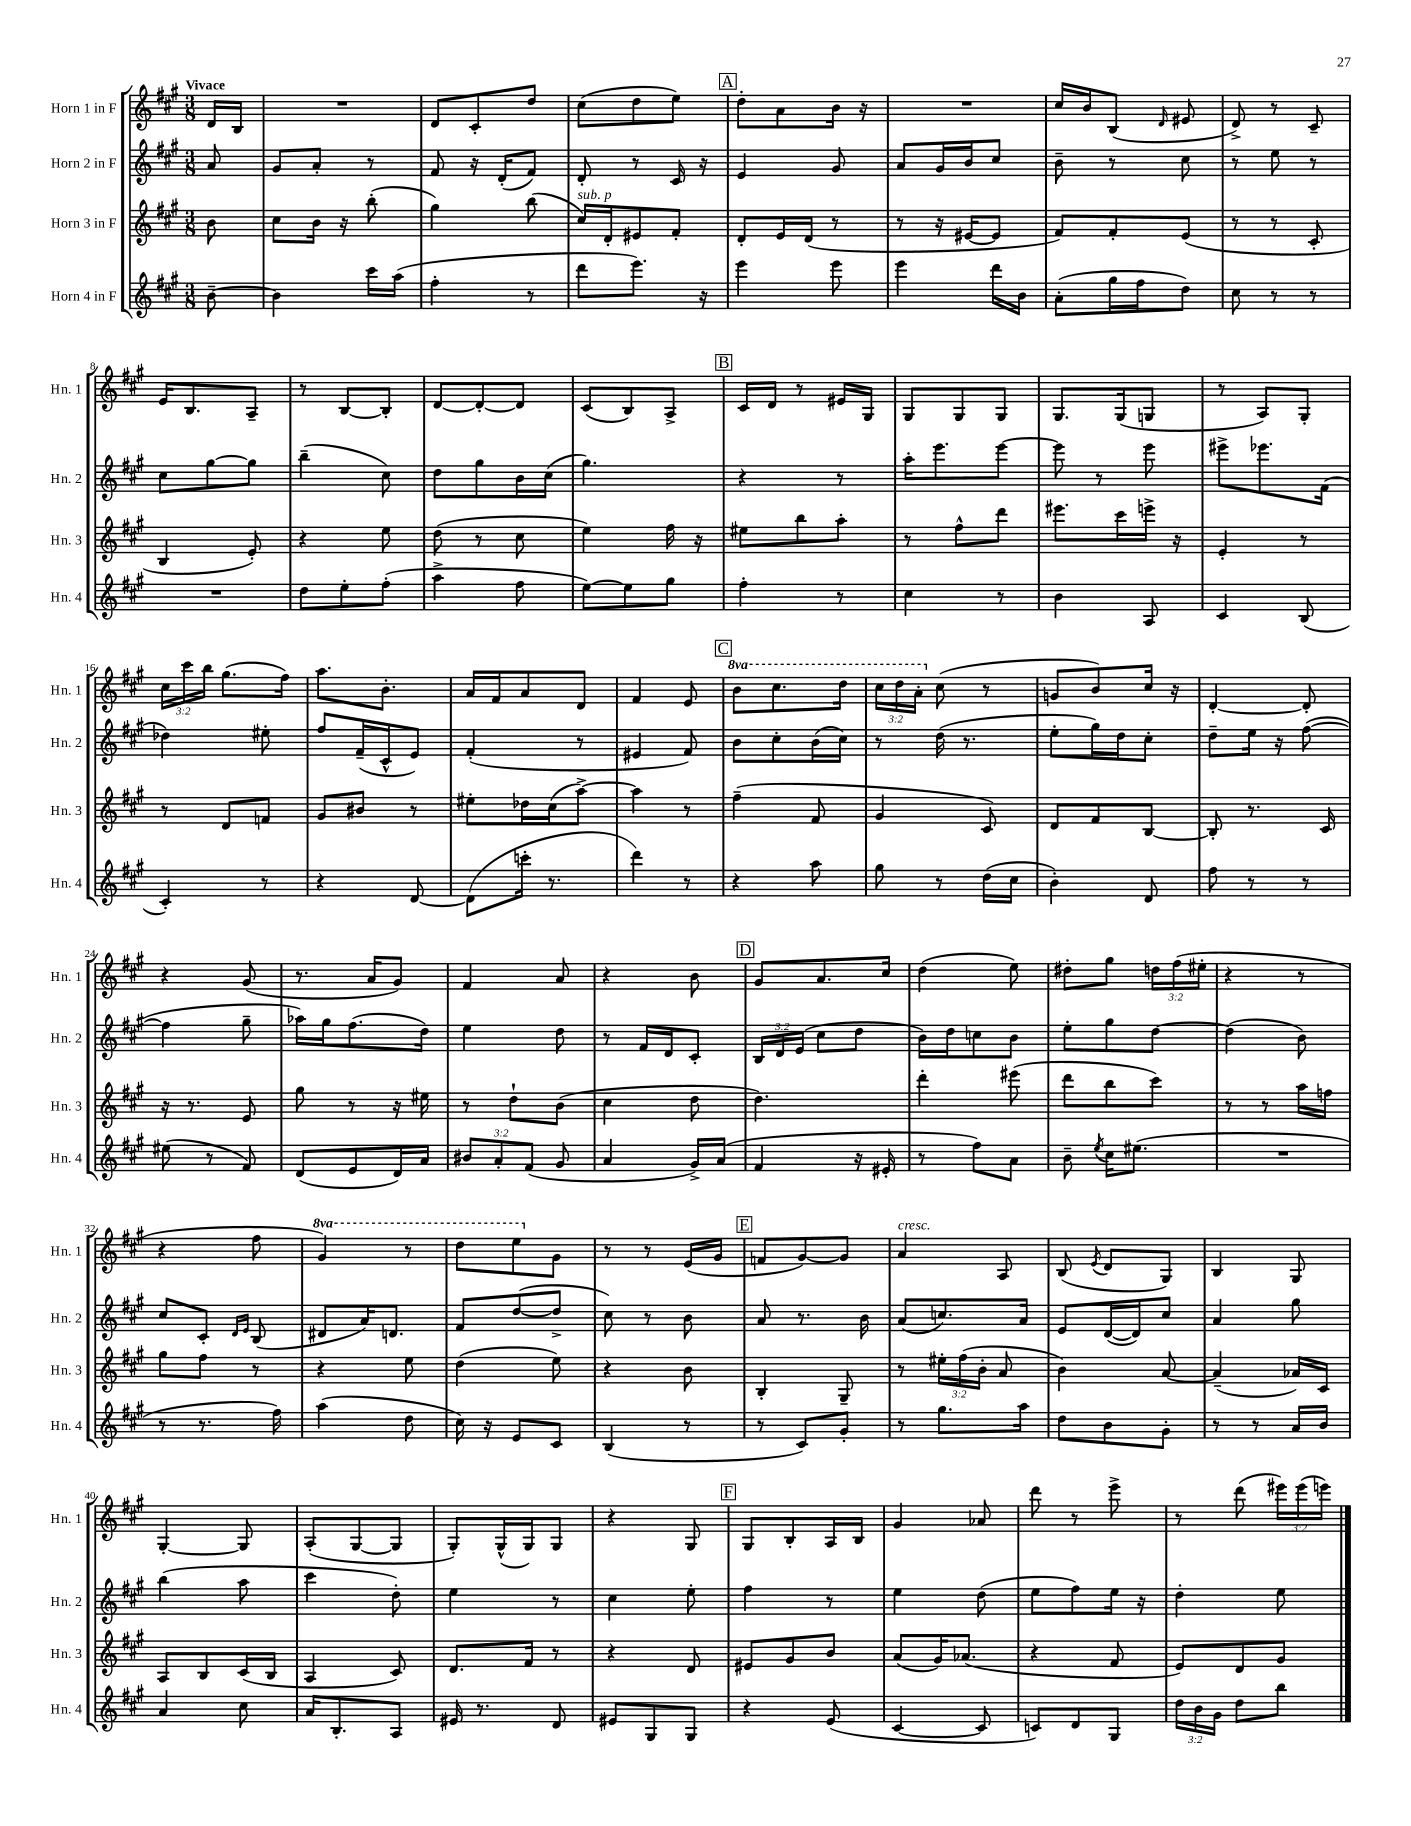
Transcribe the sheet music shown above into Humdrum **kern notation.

**kern	**kern	**kern	**kern
*staff4	*staff3	*staff2	*staff1
*clefG2	*clefG2	*clefG2	*clefG2
*k[f#c#g#]	*k[f#c#g#]	*k[f#c#g#]	*k[f#c#g#]
*M3/8	*M3/8	*M3/8	*M3/8
[8b~\	8b\	8a/	16d/LL
.	.	.	16B/JJ
=	=	=	=
4b\]	8cc#\L	8g#/L	4.r
.	16b\Jk	8a'/J	.
.	16r	.	.
16ccc#\LL	(8bb'\	8r	.
(16aa\JJ	.	.	.
=	=	=	=
4ff#'\	4gg#\)	8f#/	8d/L
.	.	16r	8c#'/
.	.	(16d'/LK	.
8r	(8bb\	8f#/J)	8dd/J
=	=	=	=
8ddd\L	16cc#/LL)	8d'/	(8cc#\L
.	16d'/J	.	.
8.eee\J)	8e#/	8r	8dd\
.	8f#'/J	16c#/	8ee\J)
16r	.	16r	.
=	=	=	=
4eee\	8d'/L	4e/	8dd'\L
.	16e/L	.	8a\
.	(16d/JJ	.	.
8eee\	8r	8g#/	16b\Jk
.	.	.	16r
=	=	=	=
4eee\	8r	8a/L	4.r
.	16r	16g#/L	.
.	[16e#/LK	16b/J	.
16ddd\LL	8e#/]J	8cc#/J	.
16b\JJ	.	.	.
=	=	=	=
(8a'\L	8f#/L)	8b~\	16cc#/LL
.	.	.	16b/J
16gg#\L	8f#'/	8r	(8B/J
16ff#\J	.	.	.
.	.	.	16qqd/
8dd\J)	(8e/J	8cc#\	8e#/
=	=	=	=
8cc#\	8r	8r	8d^/)
8r	8r	8ee\	8r
8r	8c#'/	8r	8c#~/
=	=	=	=
4.r	4B/	8cc#\L	16e/LK
.	.	.	8.B/
.	.	[8gg#\	.
.	8e'/)	8gg#\]J	8A~/J
=	=	=	=
8dd\L	4r	(4bb~\	8r
8ee'\	.	.	[8B/L
(8ff#'\J	8ee\	8cc#\)	8B'/]J
=	=	=	=
4aa^\	(8dd\	8dd\L	[8d/L
.	8r	8gg#\	8d'/_
8ff#\	8cc#\	16b\L	8d/]J
.	.	(16cc#\JJ	.
=	=	=	=
[8ee\L)	4ee\)	4.gg#\)	(8c#/L
8ee\]	.	.	8B/)
8gg#\J	16ff#\	.	8A^/J
.	16r	.	.
=	=	=	=
4ff#'\	8ee#\L	4r	16c#/LL
.	.	.	16d/JJ
.	8bb\	.	8r
8r	8aa'\J	8r	16e#/LL
.	.	.	16G#/JJ
=	=	=	=
4cc#\	8r	16aa'\LK	8G#/L
.	.	8.eee\	.
.	8ff#^^\L	.	8G#/
8r	8ddd\J	[8eee\J	8G#/J
=	=	=	=
4b\	8.eee#\L	8eee\]	8.G#/L
.	.	8r	.
.	16ccc#\L	.	(16G#/k
8A/	16eee^\JJ	8eee\	8G/J
.	16r	.	.
=	=	=	=
4c#/	4e'/	8eee#^\L	8r
.	.	8.eee-\	8A/L)
(8B/	8r	.	8G#'/J
.	.	(16f#\Jk	.
=	=	=	=
4c#'/)	8r	4dd-\)	24cc#\LL
.	.	.	24ccc#\
.	.	.	24bb\JJ
.	8d/L	.	(8.gg#\L
8r	8f/J	8ee#'\	.
.	.	.	16ff#\Jk)
=	=	=	=
4r	8g#/L	8ff#/L	8.aa\L
.	8b#/J	(16f#~/L	.
.	.	16c#^^/J	8.b'\J
[8d/	8r	8e/J)	.
=	=	=	=
(8d\]L	8ee#'\L	(4f#'/	16a/LL
.	.	.	16f#/J
16ccc'\Jk	16dd-\L	.	8a/
8.r	(16cc#\J	.	.
.	[8aa^\J)	8r	8d/J
=	=	=	=
4ddd\)	4aa\]	4e#/	4f#/
8r	8r	8f#/)	8e/
=	=	=	=
4r	(4ff#~\	8b\L	8bb\L
.	.	8cc#'\	8.ccc#\
8aa\	8f#/	(16b\L	.
.	.	16cc#\JJ)	16ddd\Jk
=	=	=	=
8gg#\	4g#/	8r	24ccc#\LL
.	.	.	24ddd\
.	.	.	24aa'\JJ
8r	.	(16dd\	(8cc#\
.	.	8.r	.
(16dd\LL	8c#/)	.	8r
16cc#\JJ	.	.	.
=	=	=	=
4b'\)	8d/L	8ee'\L	8g/L
.	8f#/	16gg#\L)	8b/)
.	.	16dd\J	.
8d/	[8B/J	8cc#'\J	16cc#/Jk
.	.	.	16r
=	=	=	=
8ff#\	8B'/]	8dd~\L	[4d'/
8r	8.r	16ee\Jk	.
.	.	16r	.
8r	.	([8ff#\	8d'/]
.	16c#/	.	.
=	=	=	=
(8ee#\	16r	4ff#\]	4r
.	8.r	.	.
8r	.	.	.
8f#/)	8e/	8gg#~\	(8g#/
=	=	=	=
(8d/L	8gg#\	16aa-\LL)	8.r
.	.	16gg#\J	.
8e/	8r	(8.ff#\	.
.	.	.	16a/LK
16d/L)	16r	.	8g#/J)
16a/JJ	16ee#\	16dd\Jk)	.
=	=	=	=
12b#/L	8r	4ee\	4f#/
12a'/	.	.	.
.	8dd`\L	.	.
(12f#/J	.	.	.
8g#/	(8b\J	8dd\	8a/
=	=	=	=
4a/	4cc#\	8r	4r
.	.	16f#/LL	.
.	.	16d/J	.
16g#^/LL)	8dd\	8c#'/J	8b\
(16a/JJ	.	.	.
=	=	=	=
4f#/	4.dd\)	24B/LL	8g#/L
.	.	24d/	.
.	.	(24e/JJ	.
.	.	8cc#\L	8.a/
16r	.	8dd\J	.
16e#'/	.	.	16cc#/Jk
=	=	=	=
8r	4ddd'\	16b\LL)	(4dd\
.	.	16dd\J	.
8ff#\L)	.	8cc\	.
8a\J	(8eee#\	8b\J	8ee\)
=	=	=	=
8b~\	8ddd\L	8ee'\L	8dd#'\L
8qee/	.	.	.
16cc#\LK	8bb\	8gg#\	8gg#\J
(8.ee#\J	.	.	.
.	8ccc#\J)	[8dd\J	24dd\LL
.	.	.	(24ff#\
.	.	.	24ee#'\JJ
=	=	=	=
4.r	8r	(4dd\]	4r
.	8r	.	.
.	16aa\LL	8b\)	8r
.	16ff\JJ	.	.
=	=	=	=
8r	8gg#\L	8cc#/L	4r
8.r	8ff#\J	8c#'/J	.
.	.	16qqd/LL	.
.	.	16qqe/JJ	.
.	8r	(8B/	8ff#\
16ff#\)	.	.	.
=	=	=	=
(4aa\	4r	8d#/L	4gg#/)
.	.	16a/K)	.
.	.	8.d/J	.
8dd\	8ee\	.	8r
=	=	=	=
16cc#\)	(4dd\	8f#/L	8ddd\L
16r	.	.	.
8e/L	.	([8dd/	8eee\
8c#/J	8ee\)	8dd^/]J	8g#\J
=	=	=	=
(4B/	4r	8cc#\)	8r
.	.	8r	8r
8r	8b\	8b\	(16e/LL
.	.	.	16g#/JJ
=	=	=	=
8r	4B'/	8a/	8f/L
8c#/L)	.	8.r	[8g#/)
8g#'/J	8G#~/	.	8g#/]J
.	.	16b\	.
=	=	=	=
8r	8r	(8a/L	4a/
8.gg#\L	24ee#'\LL	8.cc/)	.
.	(24ff#\	.	.
.	24b'\JJ	.	.
.	8a/	.	8A/
16aa\Jk	.	16a/Jk	.
=	=	=	=
8dd\L	4b\)	8e/L	(8B/
.	.	.	8qe/
8b\	.	([16d/L	8d/L
.	.	16d/]J)	.
8g#'\J	[8a/	8cc#/J	8G#/J)
=	=	=	=
8r	(4a~/]	4a/	4B/
8r	.	.	.
16a/LL	16a-/LL)	8gg#\	8G#/
16b/JJ	16c#/JJ	.	.
=	=	=	=
4a/	8A/L	(4bb\	[4G#'/
.	8B/	.	.
8cc#\	(16c#/L	8aa\	8G#/]
.	16B/JJ	.	.
=	=	=	=
16a/LK	4A/	4ccc#\	(8A'/L
8.B'/	.	.	.
.	.	.	[8G#/
8A/J	8c#/)	8dd'\)	8G#/]J
=	=	=	=
16e#/	8.d/L	4ee\	8G#'/L)
8.r	.	.	.
.	.	.	(16G#^^/L
.	16f#/Jk	.	16G#/J)
8d/	8r	8r	8G#/J
=	=	=	=
8e#/L	4r	4cc#\	4r
8G#/	.	.	.
8G#/J	8d/	8ee'\	8G#/
=	=	=	=
4r	8e#/L	4ff#\	8G#/L
.	8g#/	.	8B'/
(8e/	8b/J	8r	16A/L
.	.	.	16B/JJ
=	=	=	=
[4c#/	(8a/L	4ee\	4g#/
.	16g#/K)	.	.
.	(8.a-/J	.	.
8c#/]	.	(8dd\	8a-/
=	=	=	=
8c/L)	4r	8ee\L	8ddd\
8d/	.	8ff#\)	8r
8G#/J	8f#/	16ee\Jk	8eee^\
.	.	16r	.
=	=	=	=
24dd\LL	8e/L)	4dd'\	8r
24b\	.	.	.
24g#\JJ	.	.	.
8dd\L	8d/	.	(8ddd\
8bb\J	8g#/J	8ee\	24eee#\LL)
.	.	.	(24eee#\
.	.	.	24eee\JJ)
==	==	==	==
*-	*-	*-	*-
